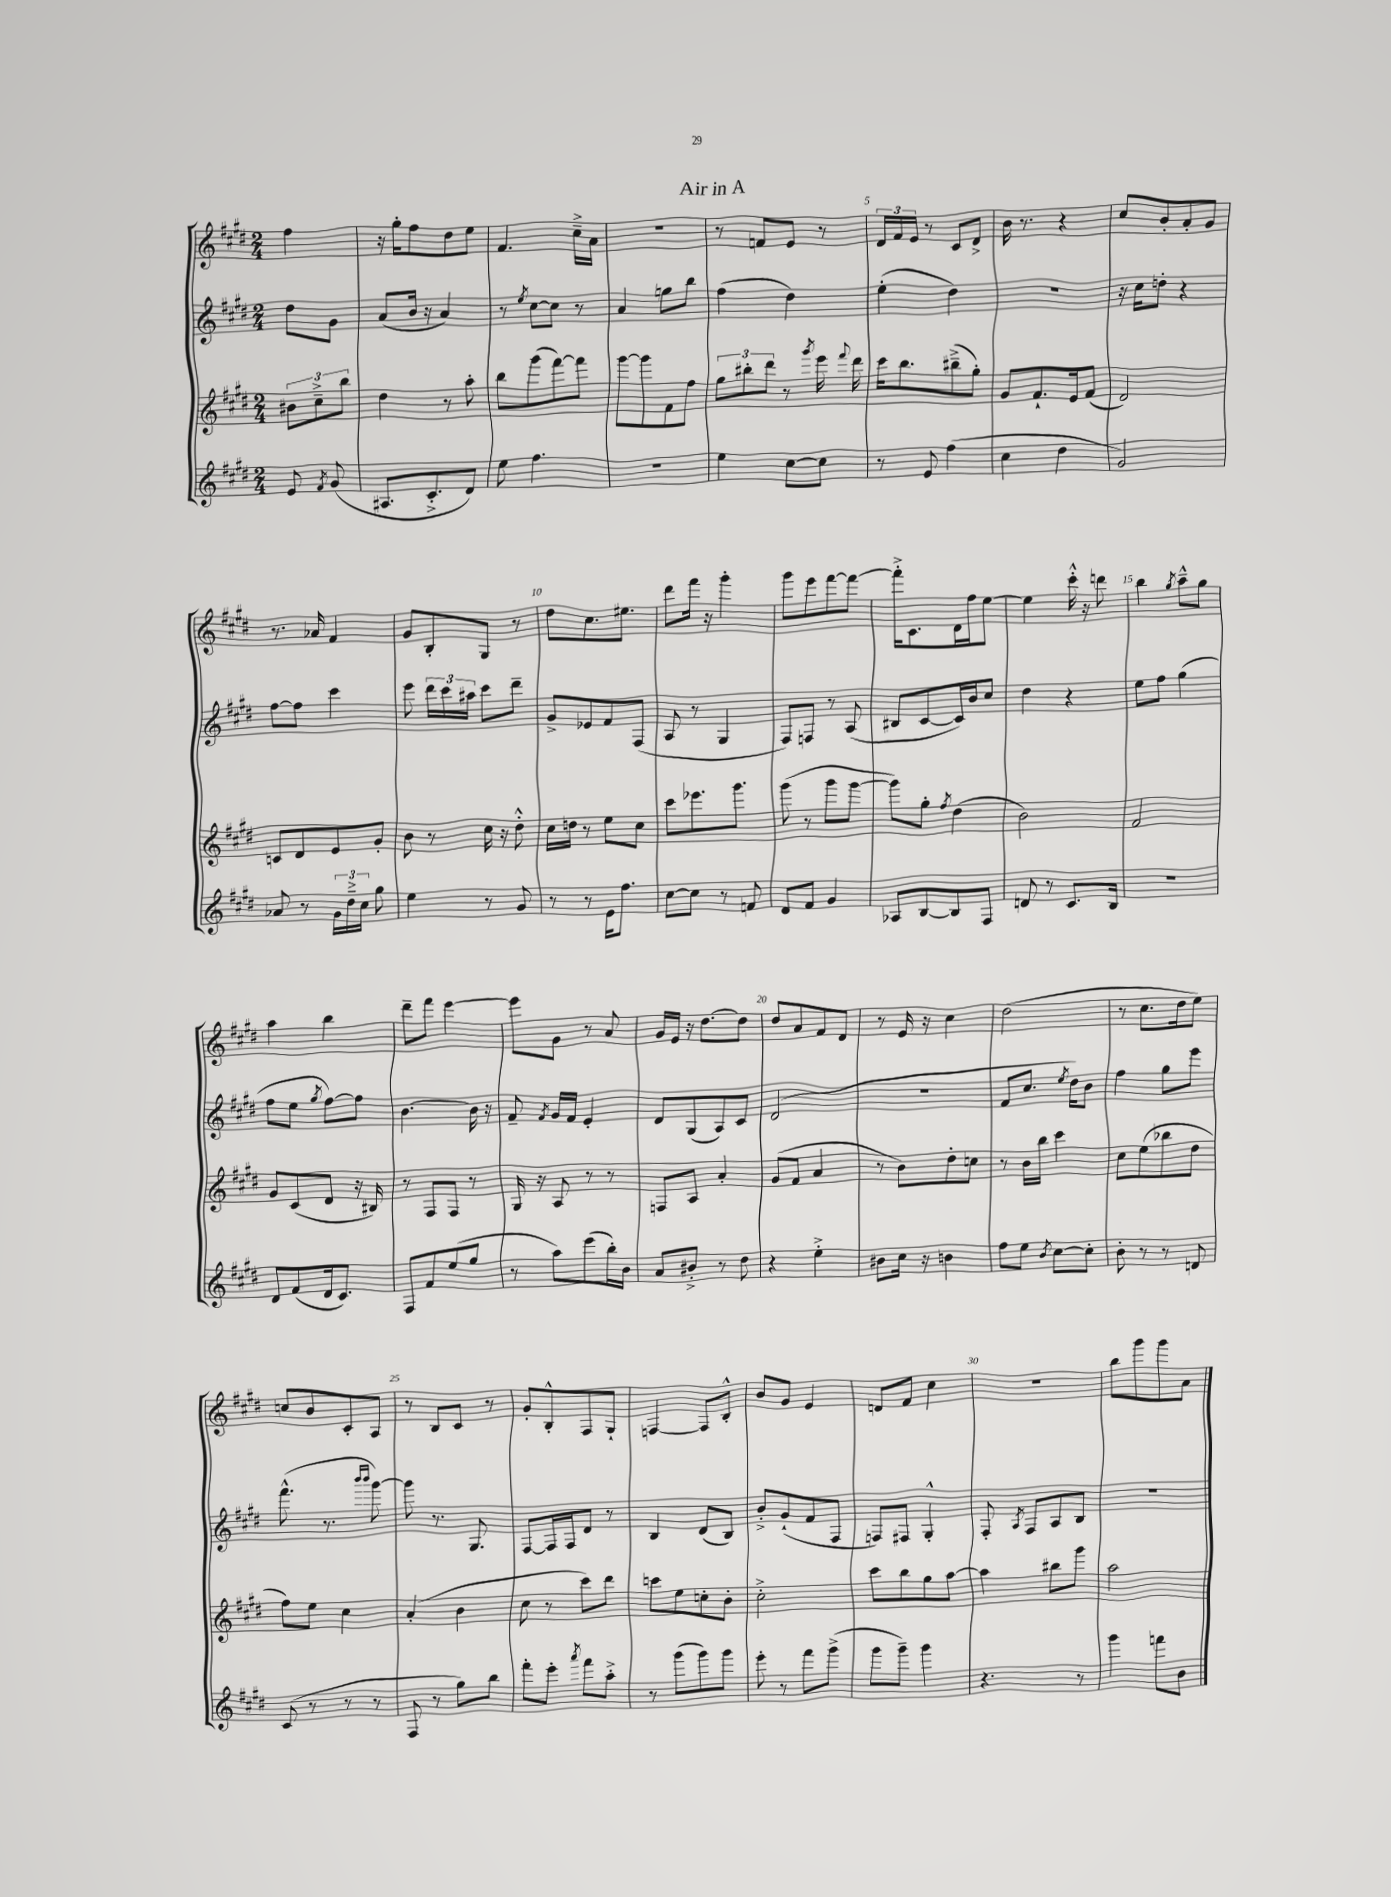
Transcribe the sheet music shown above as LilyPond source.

\header { title = "Air in A" }
<<
\new StaffGroup <<
\new Staff = "s0" {
    \clef treble \key e \major \numericTimeSignature \time 2/4 \partial 4
    \autoBeamOff fis''4 |
    r16 gis''16[-. fis''8 dis''8 e''8] |
    fis'4. cis''16[---> a'16] |
    r2 |
    r8 f'8[ e'8] r8 |
    \tuplet 3/2 { dis'16[ fis'16 e'16] } r8 cis'8[ dis'8]-> |
    b'16 r8. r4 |
    cis''8[ b'8-. a'8-. gis'8] |
    r8. aes'16 fis'4 |
    gis'8[ b8-. gis8] r8 |
    dis''8[ cis''8. eis''8.] |
    dis'''8[ fis'''16] r16 gis'''4-. |
    gis'''8[ e'''8 fis'''8~ fis'''8]~ |
    fis'''16[-.-> cis'8. dis'16 fis''16 e''8]~ |
    e''4 cis'''16-.-^ r16 d'''8 |
    b''4 \acciaccatura { gis''8 } a''8[---^ gis''8] |
    a''4 b''4 |
    dis'''8[-- fis'''8] e'''4~ |
    e'''8[ gis'8] r8 a'8 |
    gis'16[ e'16] r16 dis''8.[~ dis''8] |
    dis''8[ a'8 fis'8 dis'8] |
    r8 e'16 r16 cis''4 |
    dis''2( |
    r8 cis''8.[ dis''16 e''8]) |
    c''8[ b'8 cis'8-. a8] |
    r8 b8[ cis'8] r8 |
    gis'8[-. b8-.-^ fis8 gis8]-! |
    f4~ f8[ b8]-.-^ |
    b'8[ gis'8] e'4 |
    d'8[ fis'8] cis''4 |
    R2 |
    b''8[ gis'''8 gis'''8 a'8] \bar "|." |
}
\new Staff = "s1" {
    \clef treble \key e \major \numericTimeSignature \time 2/4 \partial 4
    \autoBeamOff dis''8[ gis'8] |
    a'8[( b'16] r16 a'4) |
    r8 \acciaccatura { e''8 } cis''8[~ cis''8] r8 |
    a'4 g''8[ b''8] |
    fis''4( dis''4) |
    e''4-.( dis''4) |
    R2 |
    r16 cis''16[ d''8]-. r4 |
    fis''8[~ fis''8] cis'''4 |
    e'''8 \tuplet 3/2 { dis'''16[ cis'''16 ais''16] } cis'''8[ dis'''8]-- |
    gis'8[-> ees'8 fis'8 fis8]( |
    a8 r8 gis4 |
    fis8[) f8] r8 a8( |
    bis8[ cis'8~ cis'16) b'16 cis''8] |
    dis''4 r4 |
    e''8[ fis''8] gis''4( |
    fis''8[ e''8] \acciaccatura { gis''8 } fis''8[~) fis''8] |
    b'4.~ b'16 r16 |
    fis'8-- \acciaccatura { fis'8 } gis'16[ fis'16] e'4-. |
    dis'8[ gis8( a8) cis'8] |
    dis'2( |
    r2 |
    fis'8[ cis''8.] \acciaccatura { e''8 } dis''16[) b'8] |
    fis''4 gis''8[ e'''8] |
    fis'''8.-^( r8. \grace { b'''16[ b'''16] } gis'''8~) |
    gis'''8 r8. gis8. |
    fis8[~ fis16 fis16 dis'8] r8 |
    b4 dis'8[( b8]) |
    b'8[-.-> gis'8-!( fis'8 fis8] |
    f8[) fis8] gis4-.-^ |
    fis8-. \acciaccatura { a8 } fis8[ a8 b8] |
    R2 \bar "|." |
}
\new Staff = "s2" {
    \clef treble \key e \major \numericTimeSignature \time 2/4 \partial 4
    \autoBeamOff \tuplet 3/2 { bis'8[ cis''8---> b''8] } |
    dis''4 r8 a''8-. |
    b''8[ gis'''8( fis'''8~) fis'''8] |
    gis'''8[~ gis'''8 fis'8 fis''8] |
    \tuplet 3/2 { gis''8[ bis''8-. dis'''8] } r8 \acciaccatura { gis'''8 } e'''16 \appoggiatura { fis'''8 } dis'''16 |
    cis'''16[ b''8. bis''8--->( gis''8]-.) |
    gis'8[ fis'8.-! e'16 fis'8]( |
    dis'2) |
    c'8[ dis'8 e'8 gis'8]-. |
    b'8 r8 cis''16 r16 dis''8-.-^ |
    cis''16[ d''16] r8 e''8[ cis''8] |
    cis'''8[ ees'''8. gis'''8.] |
    gis'''8( r8 gis'''8[ gis'''8]~ |
    gis'''8[) gis''8]-. \acciaccatura { fis''8 } dis''4( |
    b'2) |
    fis'2 |
    gis'8[ cis'8( dis'8] r16 bis16) |
    r8 fis8[ fis8] r8 |
    gis16 r16 a8 r8 r8 |
    f8[ a8] a'4-. |
    gis'8[( fis'8] a'4 |
    r8 b'8[) dis''8-. c''8] |
    r8 b'16[ b''16] cis'''4 |
    cis''8[ e''8( bes''8 dis''8] |
    fis''8[) e''8] cis''4 |
    a'4-.( b'4 |
    cis''8 r8 cis'''8[) dis'''8] |
    c'''8[ e''8 c''8-. b'8]-. |
    cis''2-.-> |
    cis'''8[ b''8 gis''8 a''8]~ |
    a''4 bis''8[ gis'''8] |
    a''2 \bar "|." |
}
\new Staff = "s3" {
    \clef treble \key e \major \numericTimeSignature \time 2/4 \partial 4
    \autoBeamOff e'8 \acciaccatura { fis'8 } gis'8( |
    ais8.[ cis'8.-.-> dis'8]) |
    e''8 fis''4. |
    R2 |
    e''4 cis''8[~ cis''8] |
    r8 e'8 fis''4( |
    cis''4 dis''4 |
    gis'2) |
    aes'8 r8 \tuplet 3/2 { gis'16[ dis''16---> cis''16] } gis''8 |
    e''4 r8 gis'8 |
    r8 r8 e'16[ fis''8.] |
    cis''8[~ cis''8] r8 f'8 |
    dis'8[ fis'8] gis'4 |
    aes8[ b8~ b8 fis8] |
    d'8 r8 cis'8.[ b16] |
    R2 |
    dis'8[ fis'8( dis'16 cis'8.]) |
    fis8[ fis'8 e''8( gis''8] |
    r8 a''8[) e'''8( b''16-.) b'16] |
    a'8[ bis'8]-.-> r8 dis''8 |
    r4 e''4-.-> |
    bis'8[ cis''16] r16 b'4 |
    fis''8[ e''8] \acciaccatura { b'8 } cis''8[~ cis''8]-. |
    b'8-. r8 r8 d'8 |
    cis'8( r8 r8 r8 |
    fis8 r8 gis''8[) b''8] |
    fis'''8[-. e'''8]-. \acciaccatura { a'''8 } fis'''8[ a''8]-.-> |
    r8 gis'''8[( gis'''8) gis'''8] |
    e'''8-. r8 fis'''8[ gis'''8]->( |
    gis'''8[ gis'''8]--) gis'''4 |
    r4. r8 |
    gis'''4 f'''8[ b'8] \bar "|." |
}
>>
>>
\layout { \context { \Score \override BarNumber.break-visibility = ##(#f #t #t) barNumberVisibility = #(every-nth-bar-number-visible 5) } }
